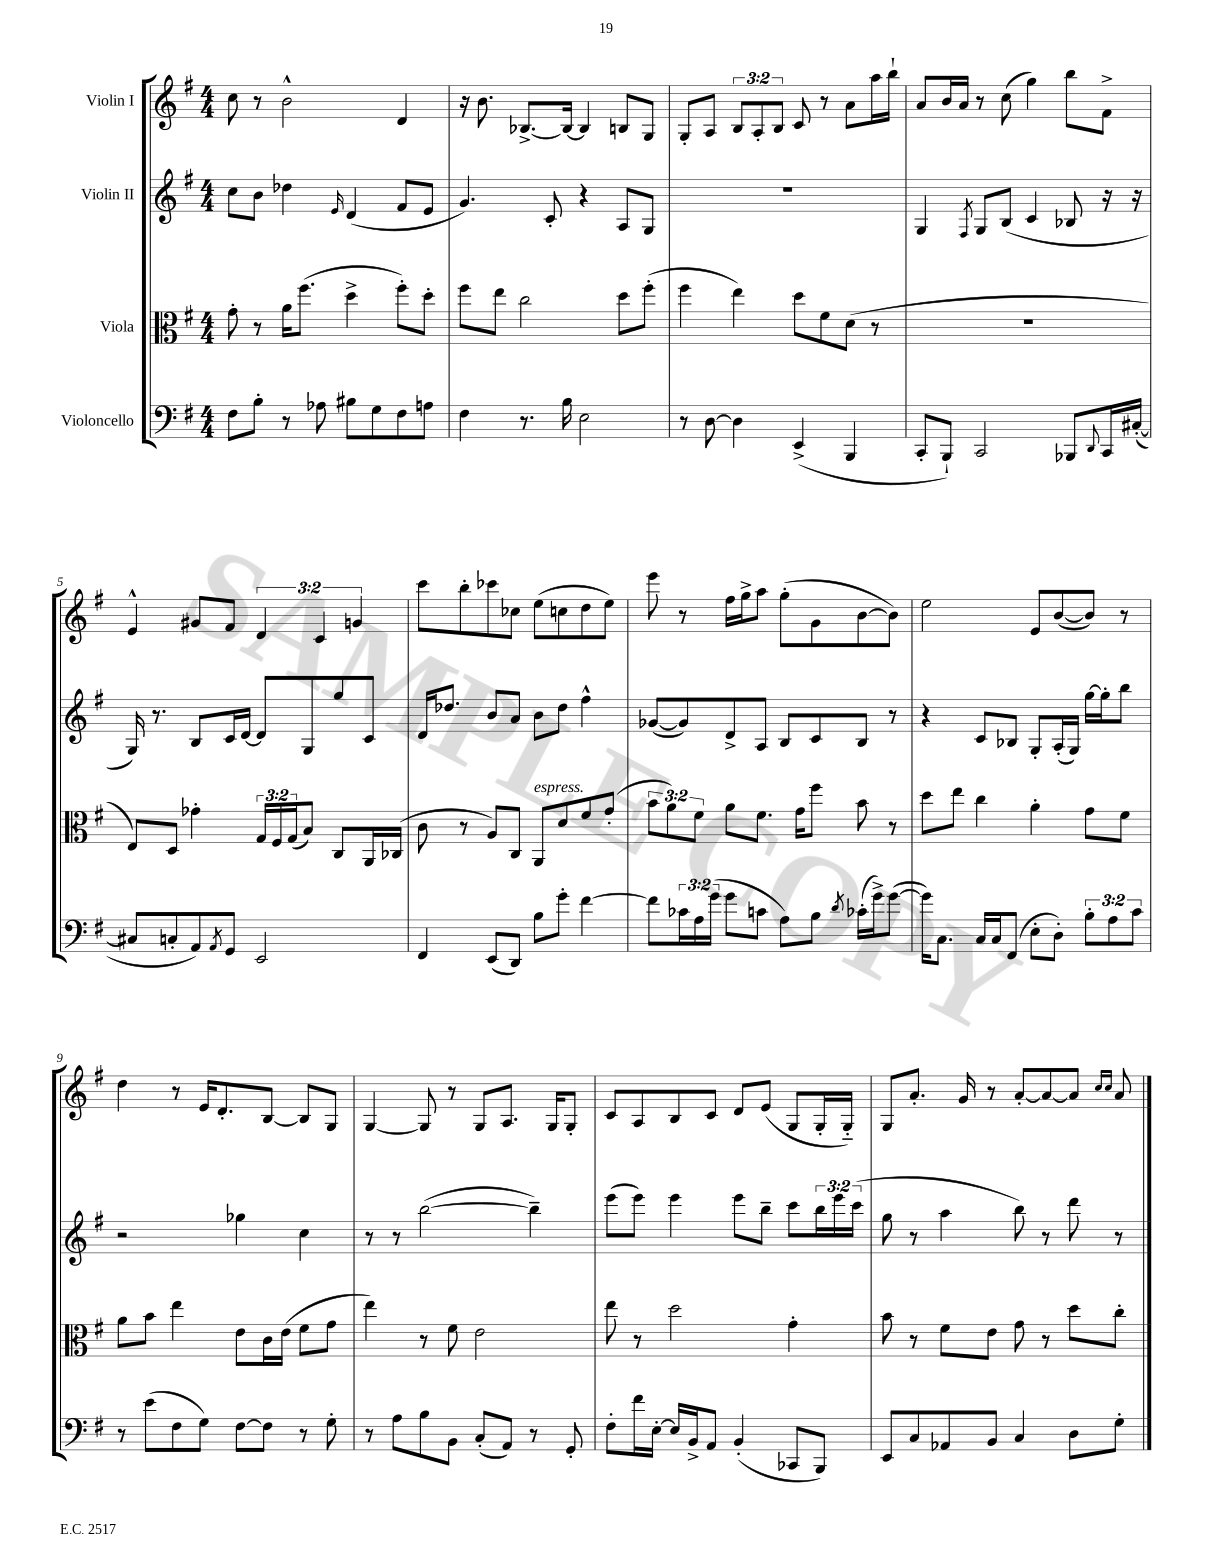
<<
\new StaffGroup <<
\new Staff = "s0" \with { instrumentName = "Violin I" } {
    \clef treble \key g \major \numericTimeSignature \time 4/4 \override Staff.TupletNumber.text = #tuplet-number::calc-fraction-text
    c''8 r8 b'2-^ d'4 |
    r16 b'8. bes8.~-> bes16~ bes4 b8 g8 |
    g8-. a8 \tuplet 3/2 { b8 a8-. b8 } c'8 r8 a'8 a''16 b''16-! |
    a'8 b'16 a'16 r8 c''8( g''4) b''8 fis'8-> |
    e'4-^ gis'8 fis'8 \tuplet 3/2 { d'4 c'4 g'4 } |
    c'''8 b''8-. ces'''8 ces''8 e''8( c''8 d''8 e''8) |
    e'''8 r8 fis''16 g''16-> a''8 g''8-.( g'8 b'8~ b'8) |
    e''2 e'8 b'8~( b'8) r8 |
    d''4 r8 e'16 d'8.-. b8~ b8 g8 |
    g4~ g8 r8 g8 a8. g16 g8-. |
    c'8 a8 b8 c'8 d'8 e'8( g8 g16-. g16-_) |
    g8 a'8.-. g'16 r8 a'8~-. a'8~ a'8 \grace { c''16 c''16 } a'8 \bar "|." |
}
\new Staff = "s1" \with { instrumentName = "Violin II" } {
    \clef treble \key g \major \numericTimeSignature \time 4/4 \override Staff.TupletNumber.text = #tuplet-number::calc-fraction-text
    c''8 b'8 des''4 \grace { e'16 } d'4( fis'8 e'8 |
    g'4.) c'8-. r4 a8 g8 |
    R1 |
    g4 \acciaccatura { fis8 } g8 b8( c'4 bes8 r16 r16 |
    g16) r8. b8 c'16 d'16~ d'8 g8 g''8 c'8 |
    d'16 des''8. b'8 a'8 b'8 des''8 fis''4-^ |
    ges'8~( ges'8) d'8-> a8 b8 c'8 b8 r8 |
    r4 c'8 bes8 g8-. a16-.( g16) g''16~ g''16-. b''8 |
    r2 ges''4 c''4 |
    r8 r8 b''2~( b''4--) |
    e'''8( e'''8) e'''4 e'''8 b''8-- c'''8 \tuplet 3/2 { b''16 e'''16 c'''16( } |
    g''8 r8 a''4 b''8) r8 d'''8 r8 \bar "|." |
}
\new Staff = "s2" \with { instrumentName = "Viola" } {
    \clef alto \key g \major \numericTimeSignature \time 4/4 \override Staff.TupletNumber.text = #tuplet-number::calc-fraction-text
    g'8-. r8 a'16 fis''8.( d''4-> fis''8-.) d''8-. |
    fis''8 e''8 c''2 d''8 fis''8-.( |
    fis''4 e''4) d''8 fis'8 d'8( r8 |
    R1 |
    e8) d8 ges'4-. \tuplet 3/2 { g16 fis16 g16( } b8) c8 a,16 ces16( |
    c'8 r8 a8) c8 a,8^\markup { \italic "espress." } d'8 fis'8 g'8-.( |
    \tuplet 3/2 { b'8 a'8) fis'8 } a'8 fis'8. g'16 fis''8 b'8 r8 |
    d''8 e''8 c''4 a'4-. g'8 fis'8 |
    a'8 b'8 e''4 e'8 c'16 e'16( fis'8 g'8 |
    e''4) r8 fis'8 e'2 |
    e''8 r8 d''2 g'4-. |
    b'8 r8 fis'8 e'8 g'8 r8 d''8 c''8-. \bar "|." |
}
\new Staff = "s3" \with { instrumentName = "Violoncello" } {
    \clef bass \key g \major \numericTimeSignature \time 4/4 \override Staff.TupletNumber.text = #tuplet-number::calc-fraction-text
    fis8 b8-. r8 aes8 bis8 g8 fis8 a8 |
    fis4 r8. b16 e2 |
    r8 d8~ d4 e,4->( b,,4 |
    c,8-. b,,8-!) c,2 bes,,8 \appoggiatura { d,8 } c,16 cis16~-.( |
    cis8 c8-. a,8) \acciaccatura { a,8 } g,8 e,2 |
    fis,4 e,8( d,8) b8 g'8-. fis'4~ |
    fis'8 \tuplet 3/2 { ces'16 a16 g'16( } g'8 c'8 a8) b8 \acciaccatura { d'8 } ces'16-.( g'16->) g'8~( |
    g'16) c8. c16 c16 fis,8( e8-. d8-.) \tuplet 3/2 { b8-. a8 c'8 } |
    r8 e'8( fis8 g8) fis8~ fis8 r8 g8-. |
    r8 a8 b8 b,8 c8-.( a,8) r8 g,8-. |
    fis8-. fis'16 e16~-. e16 b,16-> a,8 b,4-.( ces,8 b,,8) |
    e,8 c8 aes,8 b,8 c4 d8 g8-. \bar "|." |
}
>>
>>
